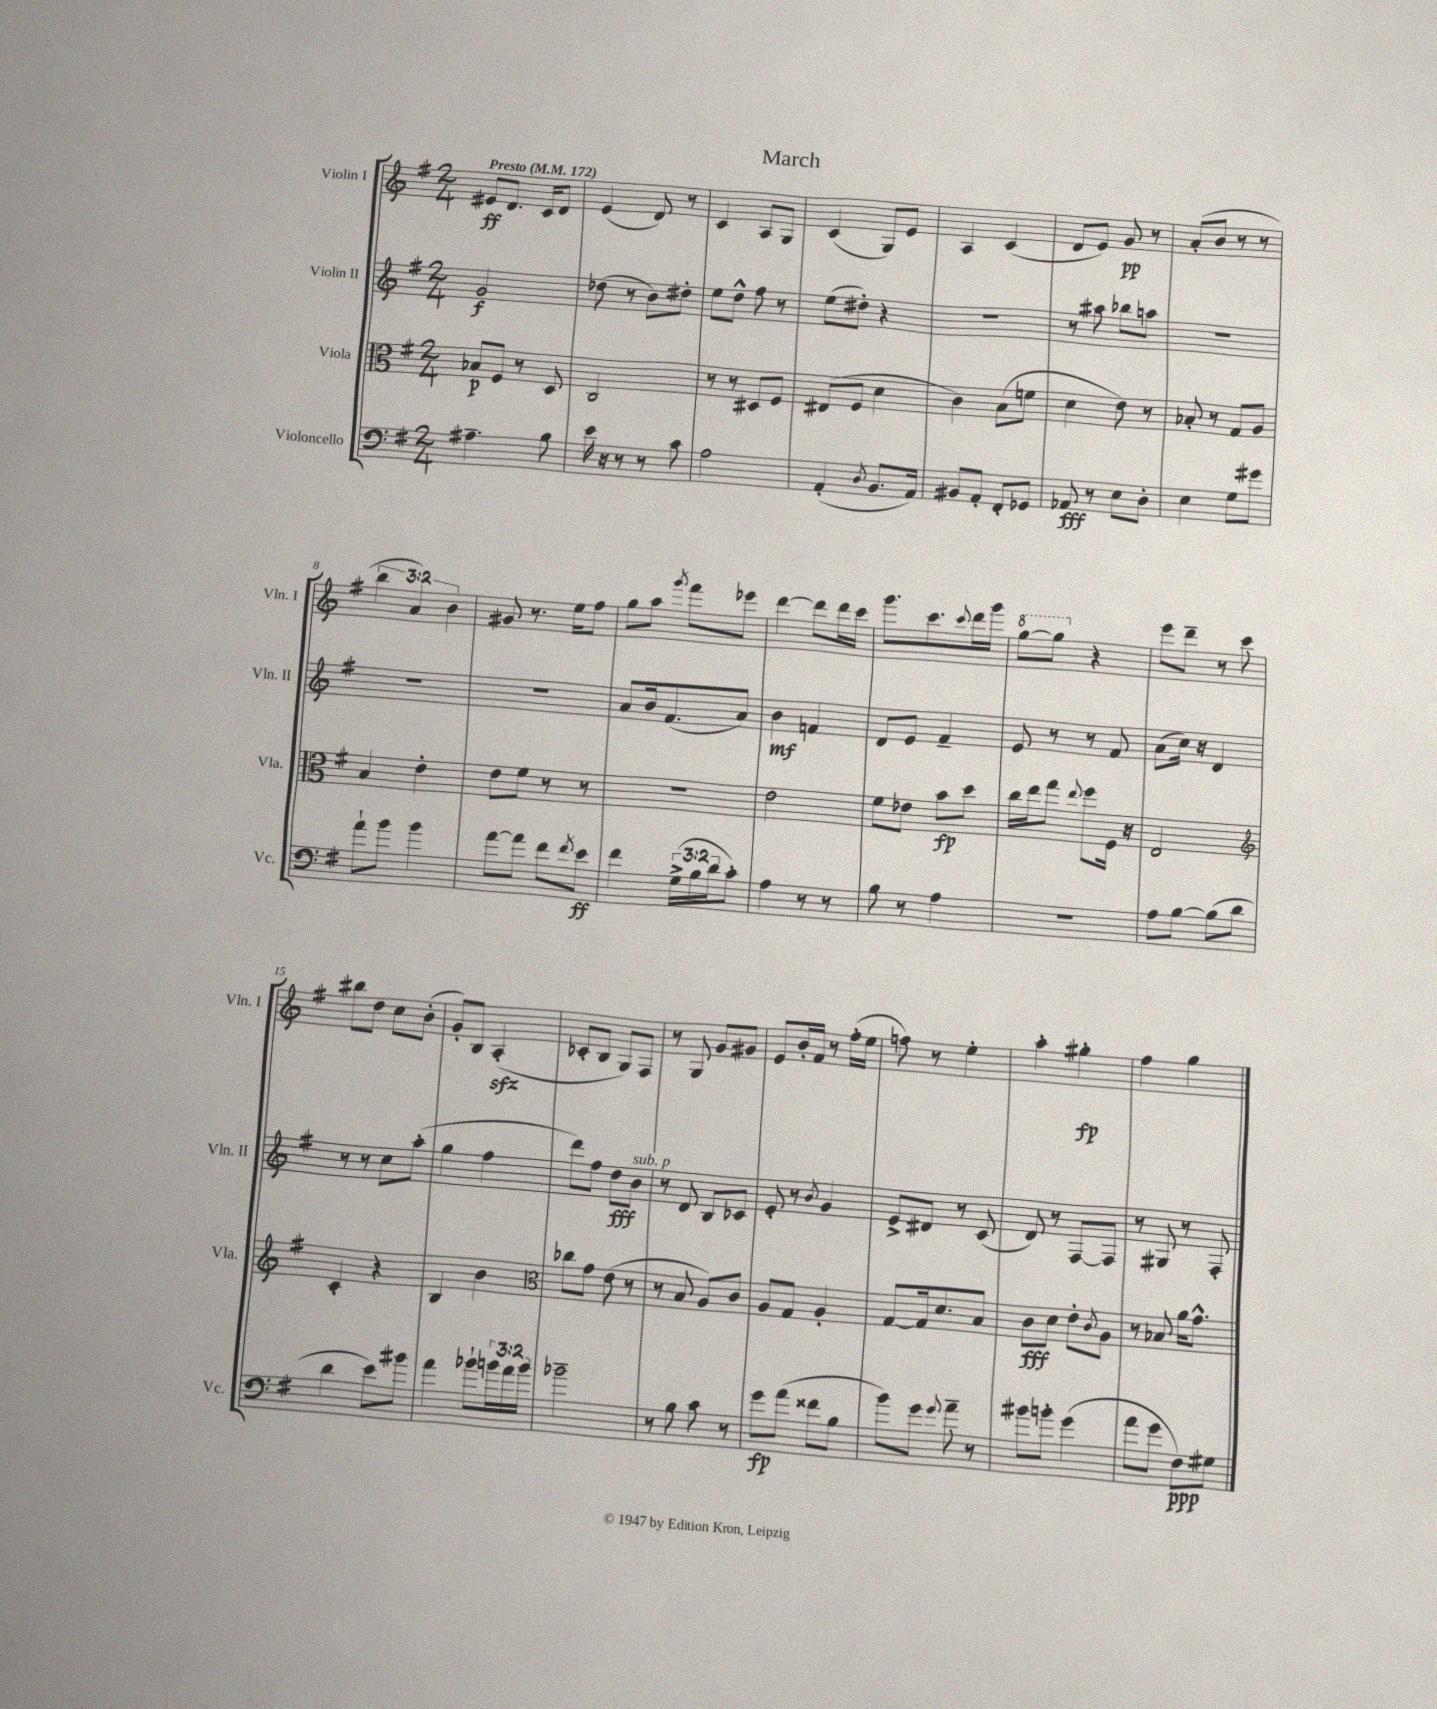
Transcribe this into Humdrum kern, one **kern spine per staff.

**kern	**kern	**kern	**kern
*staff4	*staff3	*staff2	*staff1
*clefF4	*clefC3	*clefG2	*clefG2
*k[f#]	*k[f#]	*k[f#]	*k[f#]
*M2/4	*M2/4	*M2/4	*M2/4
*MM172	*MM172	*MM172	*MM172
4.A#~	8B-	2g	8e#
.	8F#	.	8.d
.	8r	.	.
.	.	.	16c
8B	8D	.	8d
=	=	=	=
16e	2C	(8dd-	(4e
16r	.	.	.
8r	.	8r	.
8r	.	8b)	8d)
8c	.	8dd#'	8r
=	=	=	=
2A	8r	8ee	4c
.	8r	8dd^^	.
.	8D#	8ff#	8A
.	8F#	8r	8G
=	=	=	=
(4AA'	(8E#	(8ee	(4c
.	8F#	8dd#')	.
8qD	.	.	.
8.BB	4d	4r	8G)
.	.	.	8e
16AA)	.	.	.
=	=	=	=
8BB#	4c)	2r	4A
8AA'	.	.	.
8FF#'	(8B	.	(4c
8GG-	8f	.	.
=	=	=	=
8AA-	4d	8r	8d
8r	.	8aa#	8e)
8E	8e)	8bb-	8g
8D'	8r	8aa	8r
=	=	=	=
4E	8B-'	2r	(8a'
.	8r	.	8b
8G	8G	.	8r
8g#	8A	.	8r
=	=	=	=
8a`	4B	2r	6bb
8b	.	.	.
.	.	.	6a)
4b	4e'	.	.
.	.	.	6b
=	=	=	=
[8a	8e	2r	8g#
8a]	8f#	.	8.r
8f#	8r	.	.
.	.	.	16ee
8qf#	.	.	.
8e	8r	.	8ff#
=	=	=	=
4f#	2r	8a	8gg
.	.	16b	8aa
.	.	(8.f#	.
.	.	.	8qggg
(24G^	.	.	8fff#
24B	.	.	.
24d	.	.	.
8c')	.	8a)	8eee-
=	=	=	=
4A	2e	4b	[4ddd
8r	.	4f	8ddd]
8r	.	.	16ddd
.	.	.	16ccc
=	=	=	=
8B	8f#	8d	8.ggg
8r	8e-	8e	.
.	.	.	8.ccc
4A	8b	4f#~	.
.	.	.	8qqccc
.	8dd	.	16ddd
.	.	.	16ggg
=	=	=	=
2r	16cc	8e	[8ggg
.	16ee	.	.
.	8gg	8r	8ggg]
.	8qqee	.	.
.	8ff#	8r	4r
.	16F#	8f#	.
.	16r	.	.
=	=	=	=
8A	2E	(8a	8eee
[8B	.	16cc)	8ddd~
.	.	16r	.
(8B]	.	4d	8r
8d	.	.	8ccc
=	=	=	=
*	*clefG2	*	*
4d	4c'	8r	8bb#
.	.	8r	8dd
8e)	4r	8cc	8cc
8b#	.	(8aa'	(8b'
=	=	=	=
4a	4B	4gg	8g')
.	.	.	8B
8b-`	4b	4ff#	(4A'
24b	.	.	.
24a	.	.	.
24b	.	.	.
=	=	=	=
*	*clefC3	*	*
2b-~	8cc-	8ddd)	8c-'
.	8g	8ff#	8B
.	(8e	8dd	8G)
.	8r	8b	8F#
=	=	=	=
8r	8r	8r	8r
8B	8B	8d	8G
8c	8A)	8B	8g
8r	8c	8c-	8g#
=	=	=	=
8g	8A	8e'	8e
(8a	8G	8r	16b'
.	.	.	16f#
.	.	8qb	.
8f##	4A'	4g	8r
8B	.	.	(16ff#'
.	.	.	16ee
=	=	=	=
8b)	[8G	8e^	8ff)
8g	16G]	8d#	8r
.	8.d	.	.
8qqg	.	.	.
8a~	.	8r	4ee'
8r	8B	(8c	.
=	=	=	=
8b#	8c	8d)	4aa'
8b'	8d	8r	.
(4g	8e'	[8F#	4gg#'
.	8qc	.	.
.	8A	8F#]	.
=	=	=	=
8a	8r	8r	4ff#
8g	8B-	8G#	.
8F#)	16a	8r	4gg
.	8.g^^	.	.
8G#	.	8F#'	.
==	==	==	==
*-	*-	*-	*-
